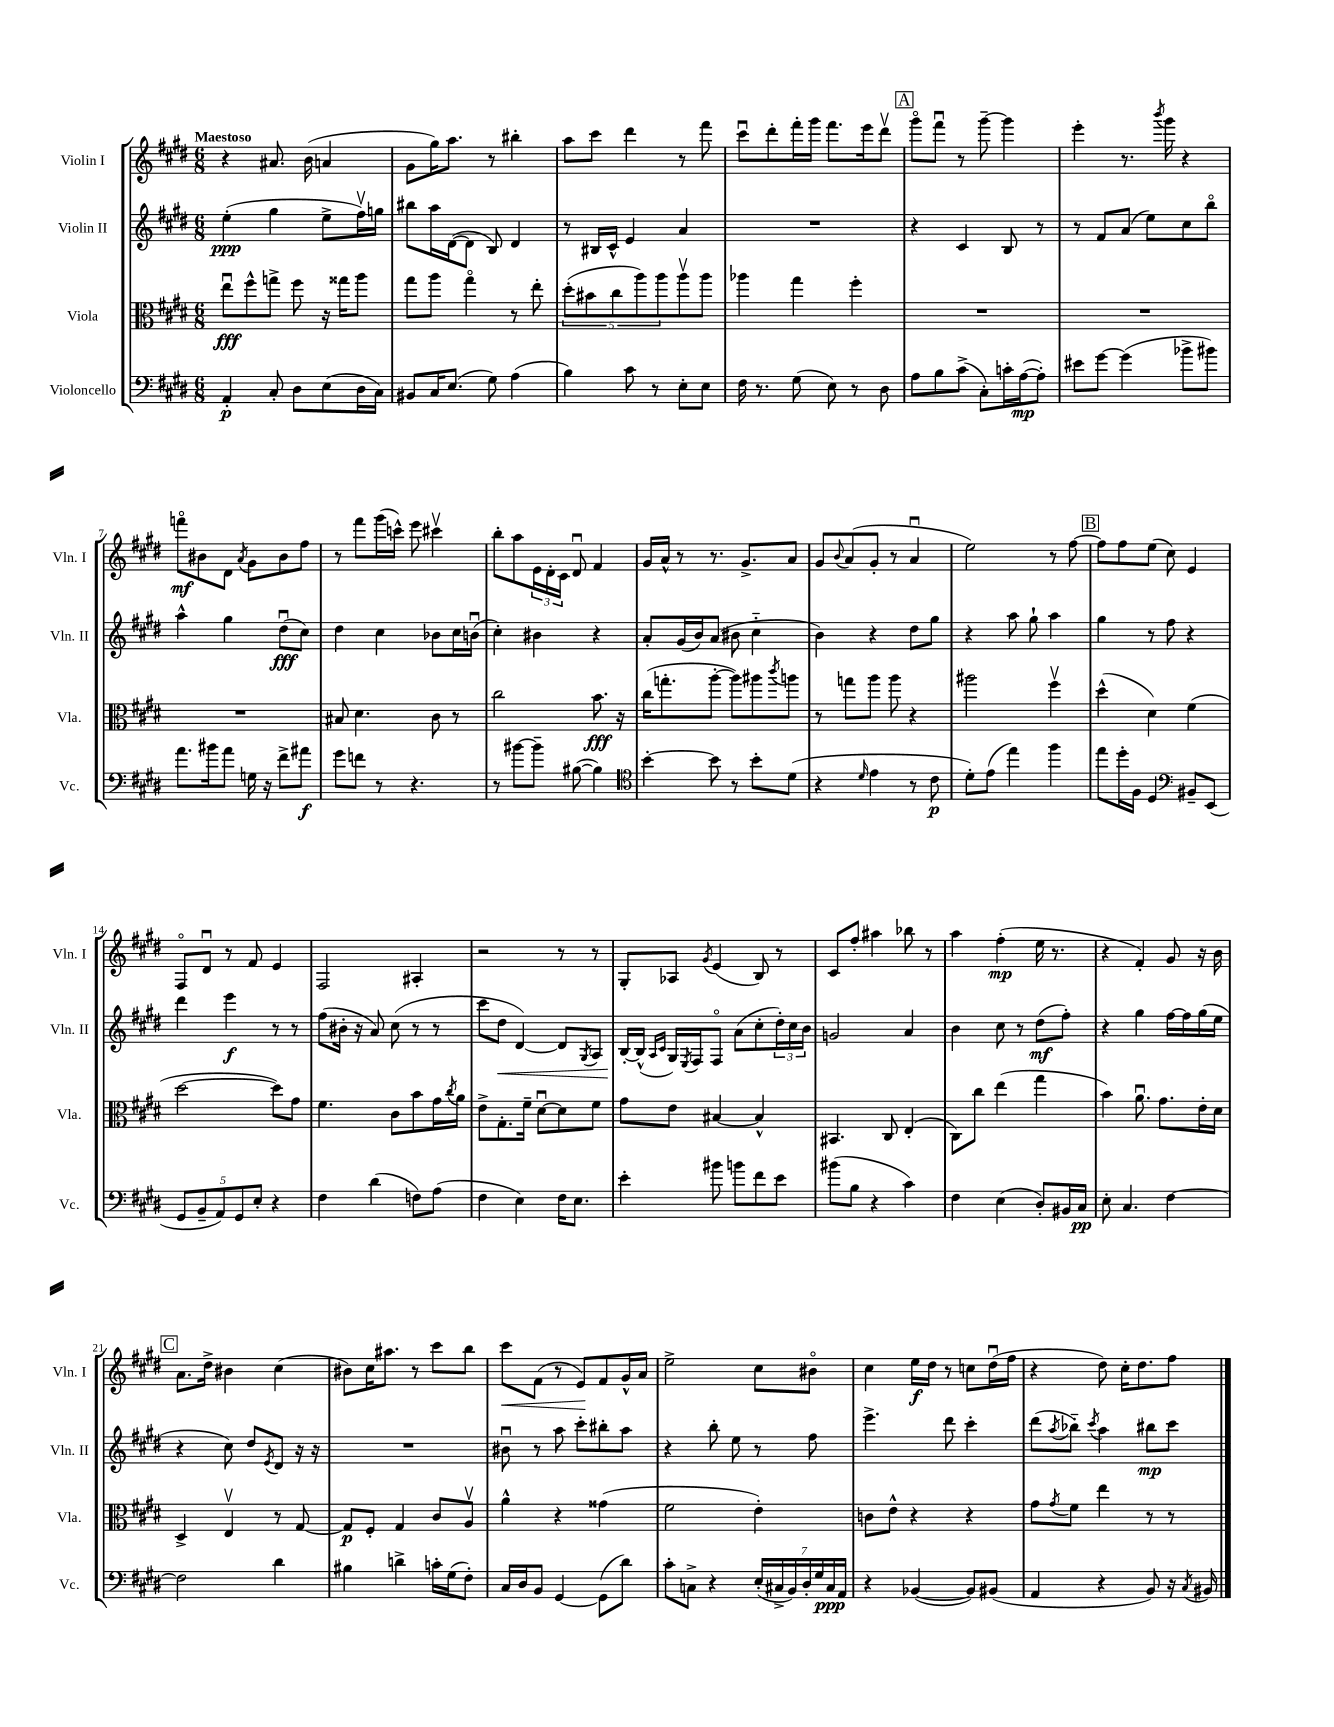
<<
\new StaffGroup <<
\new Staff = "s0" \with { instrumentName = "Violin I" shortInstrumentName = "Vln. I" } {
    \clef treble \key e \major \numericTimeSignature \time 6/8 \tempo "Maestoso"
    r4 ais'8. b'16( a'4 |
    gis'8 gis''16) a''8. r8 bis''4-. |
    a''8 cis'''8 dis'''4 r8 fis'''8 |
    cis'''8\downbow dis'''8-. fis'''16-. gis'''16 fis'''8. e'''16 dis'''8\upbow |
    \mark \markup { \box "A" } gis'''8\flageolet fis'''8\downbow r8 gis'''8~-- gis'''4 |
    e'''4-. r8. \acciaccatura { b'''8 } gis'''16 r4 |
    f'''8\flageolet\mf bis'8 dis'8 \acciaccatura { a'8 } gis'8 bis'8 fis''8 |
    r8 fis'''8 gis'''16( c'''16-^) e'''8 cis'''4\upbow |
    b''8-. a''8 \tuplet 3/2 { e'16 dis'16-. cis'16 } dis'8\downbow fis'4 |
    gis'16 a'16-^ r8 r8. gis'8.-> a'8 |
    gis'8 \appoggiatura { b'8 } a'8( gis'8-. r8 a'4\downbow |
    e''2) r8 fis''8~ |
    \mark \markup { \box "B" } fis''8 fis''8 e''8( cis''8) e'4 |
    fis8\flageolet dis'8\downbow r8 fis'8 e'4 |
    fis2 ais4-. |
    r2 r8 r8 |
    gis8-. aes8 \acciaccatura { gis'8 } e'4( b8) r8 |
    cis'8 fis''8-. ais''4 bes''8 r8 |
    a''4 fis''4-.\mp( e''16 r8. |
    r4 fis'4-.) gis'8 r16 b'16 |
    \mark \markup { \box "C" } a'8. dis''16-> bis'4 cis''4( |
    bis'8) cis''16 ais''8. r8 cis'''8 b''8 |
    cis'''8\< fis'8( r8 e'8\!) fis'8 gis'16-^ a'16 |
    e''2-> cis''8 bis'8\flageolet |
    cis''4 e''16\f dis''16 r8 c''8 dis''16\downbow( fis''16 |
    r4 dis''8) cis''16-. dis''8. fis''8 \bar "|." |
}
\new Staff = "s1" \with { instrumentName = "Violin II" shortInstrumentName = "Vln. II" } {
    \clef treble \key e \major \numericTimeSignature \time 6/8
    e''4-.\ppp( gis''4 e''8-> fis''16\upbow) g''16 |
    bis''8 a''16 dis'16~( dis'8 b8) dis'4 |
    r8 bis16 cis'16-^ e'4 a'4 |
    R2. |
    \mark \markup { \box "A" } r4 cis'4 b8 r8 |
    r8 fis'8 a'8( e''8) cis''8 b''8\flageolet |
    a''4-^ gis''4 dis''8\downbow\fff( cis''8) |
    dis''4 cis''4 bes'8 cis''16 b'16\downbow( |
    cis''4-.) bis'4 r4 |
    a'8-. gis'16( b'16) a'8( bis'8 cis''4-_ |
    b'4) r4 dis''8 gis''8 |
    r4 a''8 gis''8-! a''4 |
    \mark \markup { \box "B" } gis''4 r8 fis''8 r4 |
    dis'''4 e'''4\f r8 r8 |
    fis''8( bis'16-. r16 a'8) cis''8( r8 r8 |
    cis'''8 dis''8\< dis'4~) dis'8 \acciaccatura { gis8 } a8 |
    b16~-.\! b16-^( \grace { a16 cis'16 } gis16) \acciaccatura { e8 } fis16 fis8\flageolet a'8( cis''8-. \tuplet 3/2 { dis''16-.) cis''16 b'16 } |
    g'2 a'4 |
    b'4 cis''8 r8 dis''8\mf( fis''8-.) |
    r4 gis''4 fis''16~ fis''16 gis''16( e''16 |
    \mark \markup { \box "C" } r4 cis''8) dis''8 \acciaccatura { e'8 } dis'8 r16 r16 |
    R2. |
    bis'8\downbow r8 a''8 cis'''8-. bis''8-. a''8 |
    r4 b''8-. e''8 r8 fis''8 |
    e'''4.-> dis'''8 cis'''4-. |
    dis'''8( \acciaccatura { a''8 } bes''8-_) \acciaccatura { cis'''8 } a''4 bis''8\mp cis'''8 \bar "|." |
}
\new Staff = "s2" \with { instrumentName = "Viola" shortInstrumentName = "Vla." } {
    \clef alto \key e \major \numericTimeSignature \time 6/8
    e''8\downbow\fff fis''8-^ g''8-> fis''8 r16 gisis''16 a''8 |
    gis''8 a''8 gis''4\flageolet r8 e''8-. |
    \tuplet 5/4 { dis''8-.( bis'8 cis''8 a''8) a''8 } a''8\upbow a''8 |
    aes''4 gis''4 fis''4-. |
    \mark \markup { \box "A" } R2. |
    R2. |
    R2. |
    bis8 dis'4. cis'8 r8 |
    cis''2 b'8.\fff r16 |
    cis''16( g''8.-. a''8~-. a''8) ais''8 \acciaccatura { cis'''8 } a''8 |
    r8 g''8 a''8 a''8 r4 |
    ais''2 fis''4\upbow |
    \mark \markup { \box "B" } dis''4-^( dis'4) fis'4( |
    dis''2~ dis''8) gis'8 |
    fis'4. cis'8 b'8 gis'16 \acciaccatura { cis''8 } a'16 |
    e'8-> gis8.-. fis'16-- dis'8~\downbow dis'8 fis'8 |
    gis'8 e'8 bis4~ bis4-^ |
    bis,4. cis8 e4-.( |
    cis8) cis''8 e''4( gis''4 |
    b'4) a'8.\downbow gis'8. e'16-. dis'16 |
    \mark \markup { \box "C" } dis4-> e4\upbow r8 gis8~ |
    gis8\p fis8-. gis4 cis'8 a8\upbow |
    a'4-^ r4 gisis'4( |
    fis'2 e'4-.) |
    c'8 e'8-^ r4 r4 |
    gis'8 \acciaccatura { gis'8 } fis'8 e''4 r8 r8 \bar "|." |
}
\new Staff = "s3" \with { instrumentName = "Violoncello" shortInstrumentName = "Vc." } {
    \clef bass \key e \major \numericTimeSignature \time 6/8
    a,4-.\p cis8-. dis8 e8( dis16 cis16) |
    bis,8 cis16 e8.( gis8) a4( |
    b4) cis'8 r8 e8-. e8 |
    fis16 r8. gis8( e8) r8 dis8 |
    \mark \markup { \box "A" } a8 b8 cis'8->( cis8-.) c'16-. a16~\mp( a8-.) |
    eis'8 gis'8~ gis'4( bes'8-> bis'8) |
    a'8. bis'16 a'8 g16 r16 fis'8-> ais'8\f |
    gis'8 f'8 r8 r4. |
    r8 bis'8~ bis'8-- bis8~( bis4) |
    \clef tenor b'4~-. b'8 r8 b'8-. dis'8( |
    r4 \grace { dis'16 } e'4 r8 cis'8\p |
    dis'8-.) e'8( e''4) fis''4 |
    \mark \markup { \box "B" } e''8 dis''16-. fis16 dis4 \clef bass bis,8-- e,8( |
    \tuplet 5/4 { gis,8 b,8-- a,8) gis,8 e8-. } r4 |
    fis4 dis'4( f8) a8( |
    fis4 e4) fis16 e8. |
    e'4-. bis'8 b'8 fis'8 e'8 |
    bis'8( b8 r4 cis'4) |
    fis4 e4( dis8-.) bis,16 cis16\pp |
    e8-. cis4. fis4~ |
    \mark \markup { \box "C" } fis2 dis'4 |
    bis4 d'4-> c'16-. gis16( fis8-.) |
    cis16 dis16 b,8 gis,4~ gis,8( dis'8) |
    cis'8-. c8-> r4 \tuplet 7/4 { e16-.( cis16-> b,16) dis16-. gis16 cis16\ppp a,16 } |
    r4 bes,4~( bes,8) bis,8( |
    a,4 r4 b,8) r16 \acciaccatura { cis8 } bis,16 \bar "|." |
}
>>
>>
